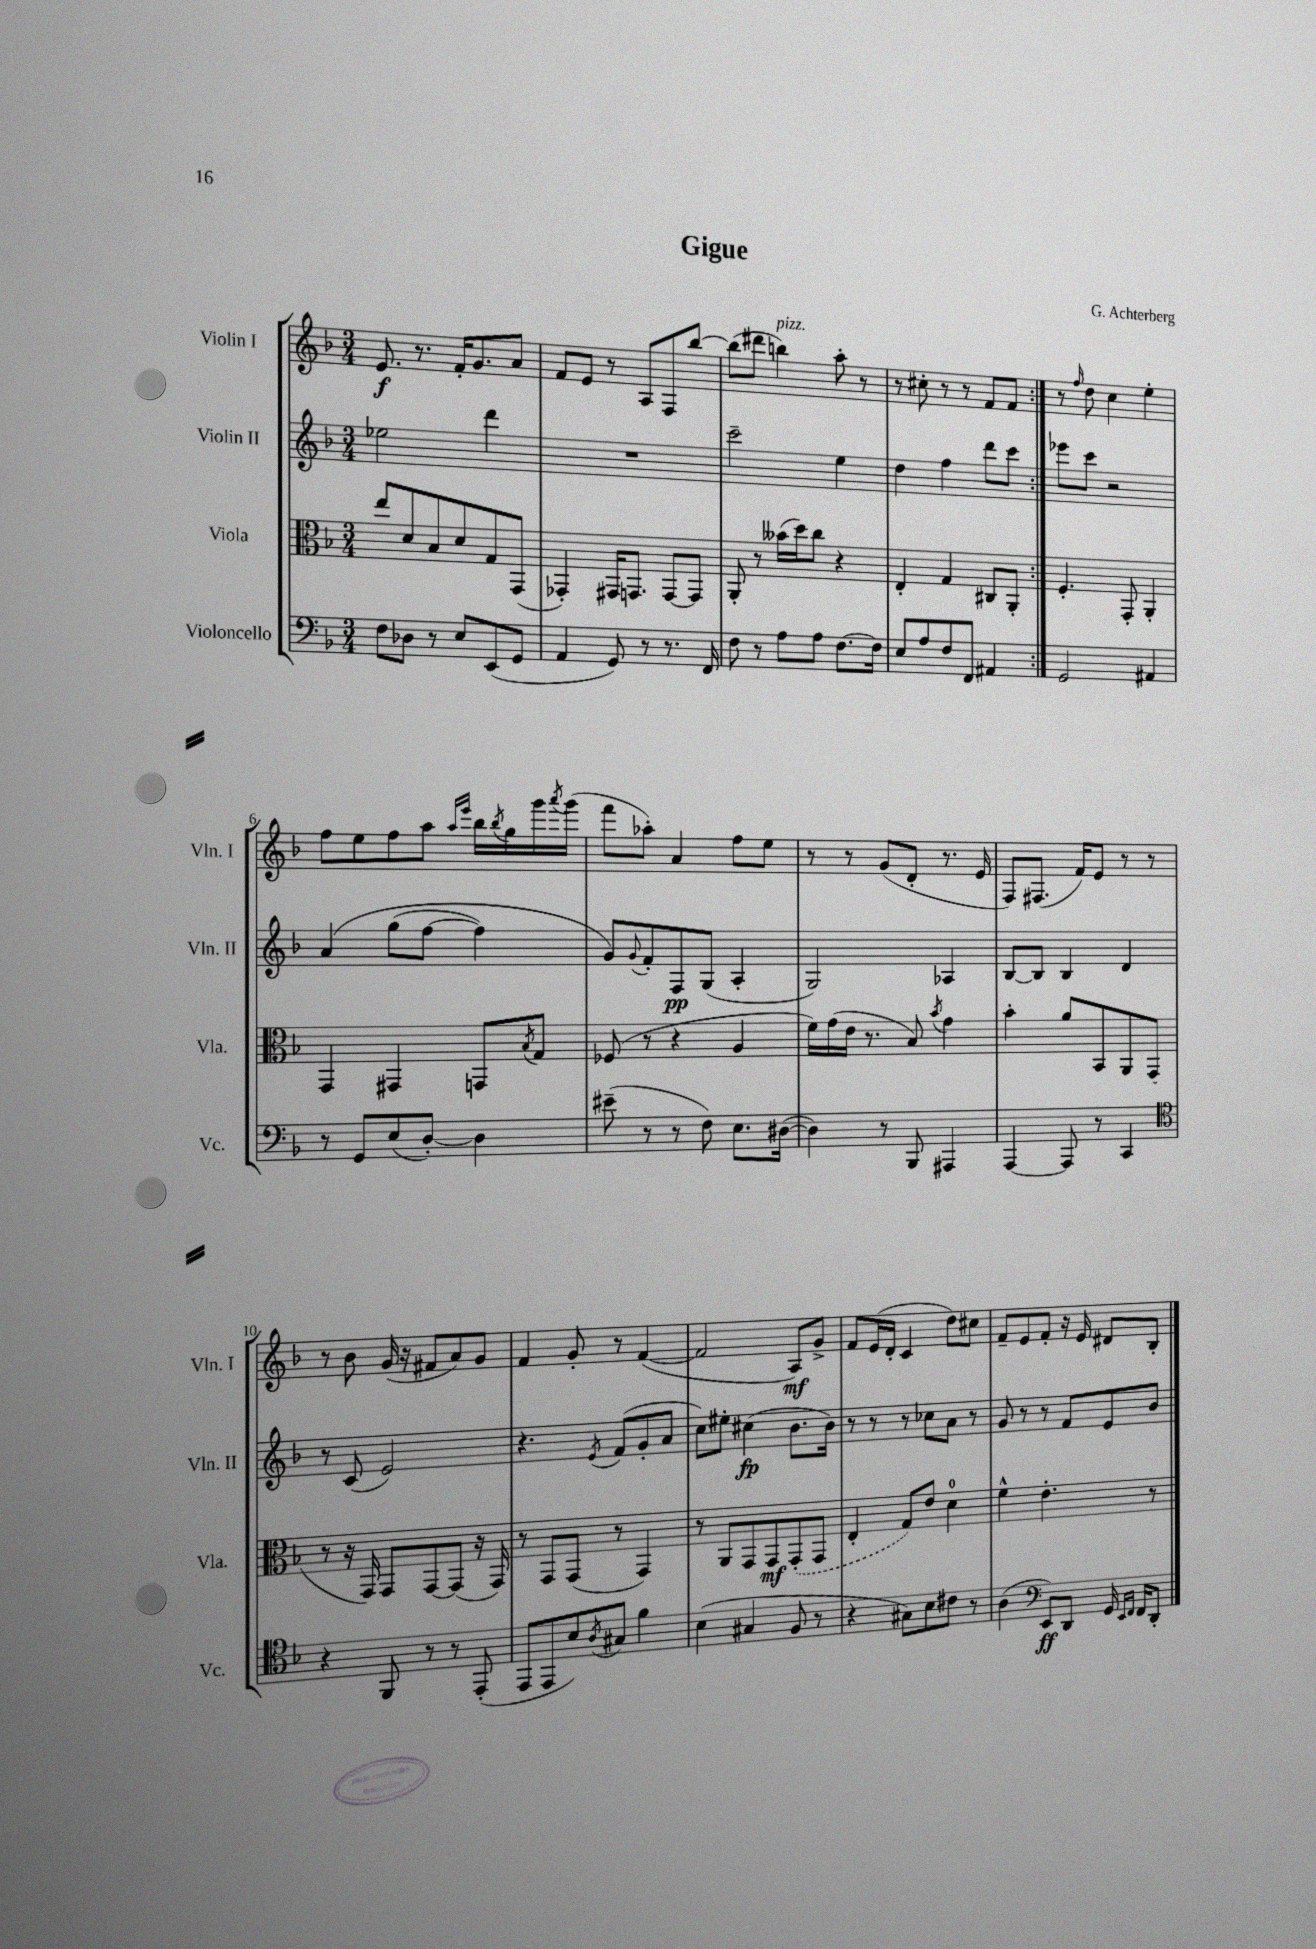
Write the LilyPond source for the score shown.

\header { title = "Gigue" composer = "G. Achterberg" }
<<
\new StaffGroup <<
\new Staff = "s0" \with { instrumentName = "Violin I" shortInstrumentName = "Vln. I" } {
    \clef treble \key f \major \numericTimeSignature \time 3/4
    \repeat volta 2 { e'8.\f r8. f'16-. g'8. a'8 |
    f'8 e'8 r8 a8 f8 bes''8~ |
    bes''8( dis'''8 b''4^\markup { \italic "pizz." }) a''8-. r8 |
    r8 cis''8-. r8 r8 f'8 f'8 | }
    r8 \grace { f''16 } d''8 c''4 e''4-. |
    f''8 e''8 f''8 a''8 \grace { a''16 e'''16 } bes''16 \acciaccatura { bes''8 } g''16 g'''16 \acciaccatura { a'''8 } g'''16( |
    f'''8 aes''8-.) a'4 f''8 e''8 |
    r8 r8 g'8( d'8-. r8. e'16 |
    f8) fis8.( f'16) e'8 r8 r8 |
    r8 bes'8 g'16( r16 fis'8 a'8) g'8 |
    f'4 g'8-. r8 f'4~( |
    f'2 a8\mf) g'8-> |
    f'8 e'16( d'16-. c'4 d''8) cis''8 |
    f'8-- e'8 f'8-. r16 e'16 dis'8 bes8-. \bar "|." |
}
\new Staff = "s1" \with { instrumentName = "Violin II" shortInstrumentName = "Vln. II" } {
    \clef treble \key f \major \numericTimeSignature \time 3/4
    \repeat volta 2 { ees''2 d'''4 |
    R2. |
    c'''2-- e''4 |
    d''4 f''4 d'''8 c'''8 | }
    ees'''8 c'''8 r2 |
    a'4\( g''8( f''8~ f''4) |
    g'8\) \appoggiatura { g'8 } f'8-. f8\pp g8( a4-. |
    g2) aes4 |
    bes8~ bes8 bes4 d'4 |
    r8 c'8( e'2) |
    r4. \acciaccatura { e'8 } f'8( g'8-. a'8 |
    c''8) eis''8-. cis''4\fp( bes'8. bes'16) |
    r8 r8 r8 ces''8 a'8 r8 |
    g'8 r8 r8 f'8 e'8 bes'8 \bar "|." |
}
\new Staff = "s2" \with { instrumentName = "Viola" shortInstrumentName = "Vla." } {
    \clef alto \key f \major \numericTimeSignature \time 3/4
    \repeat volta 2 { e''8 d'8 bes8 d'8 g8 g,8( |
    ges,4-.) gis,16 g,8. g,8~ g,8 |
    a,8-. r8 beses'16( d''16) c''8 r4 |
    e4-. g4 cis8 a,8-. | }
    f4.-. g,8-. a,4-. |
    g,4 gis,4 g,8 \acciaccatura { bes8 } g8 |
    fes8( r8 r4 a4 |
    f'16) g'16( e'16 r8. bes8) \acciaccatura { bes'8 } g'4 |
    bes'4-. a'8 bes,8 a,8 g,8( |
    r8 r16 g,16) g,8 g,8~ g,8( r16 g,16) |
    r8 g,8 g,8( r8 g,4) |
    r8 a,8 g,8 g,8\mf \once \slurDashed g,8-.( g,8 |
    e4-. g8) e'8 d'4-0 |
    f'4-^ e'4.-. r8 \bar "|." |
}
\new Staff = "s3" \with { instrumentName = "Violoncello" shortInstrumentName = "Vc." } {
    \clef bass \key f \major \numericTimeSignature \time 3/4
    \repeat volta 2 { f8 des8 r8 e8 e,8( g,8 |
    a,4 g,8) r8 r8. f,16 |
    f8 r8 a8 a8 f8.~ f16 |
    e8 a8 f8 f,8 ais,4 | }
    g,2 ais,4 |
    r8 g,8 e8( d8~-.) d4 |
    eis'8--( r8 r8 f8) e8. dis16~( |
    dis4) r8 bes,,8 ais,,4 |
    a,,4~ a,,8 r8 c,4 |
    \clef tenor r4 f,8 r8 r8 e,8-.( |
    e,8 e,8 bes8) \acciaccatura { a8 } gis8 f'4 |
    bes4( gis4 f8 r8 |
    r4 gis8) bes8 cis'8 r8 |
    a4( \clef bass e,8\ff) d,8 g,16 \grace { e,16 f,16 } f,16 d,8-. \bar "|." |
}
>>
>>
